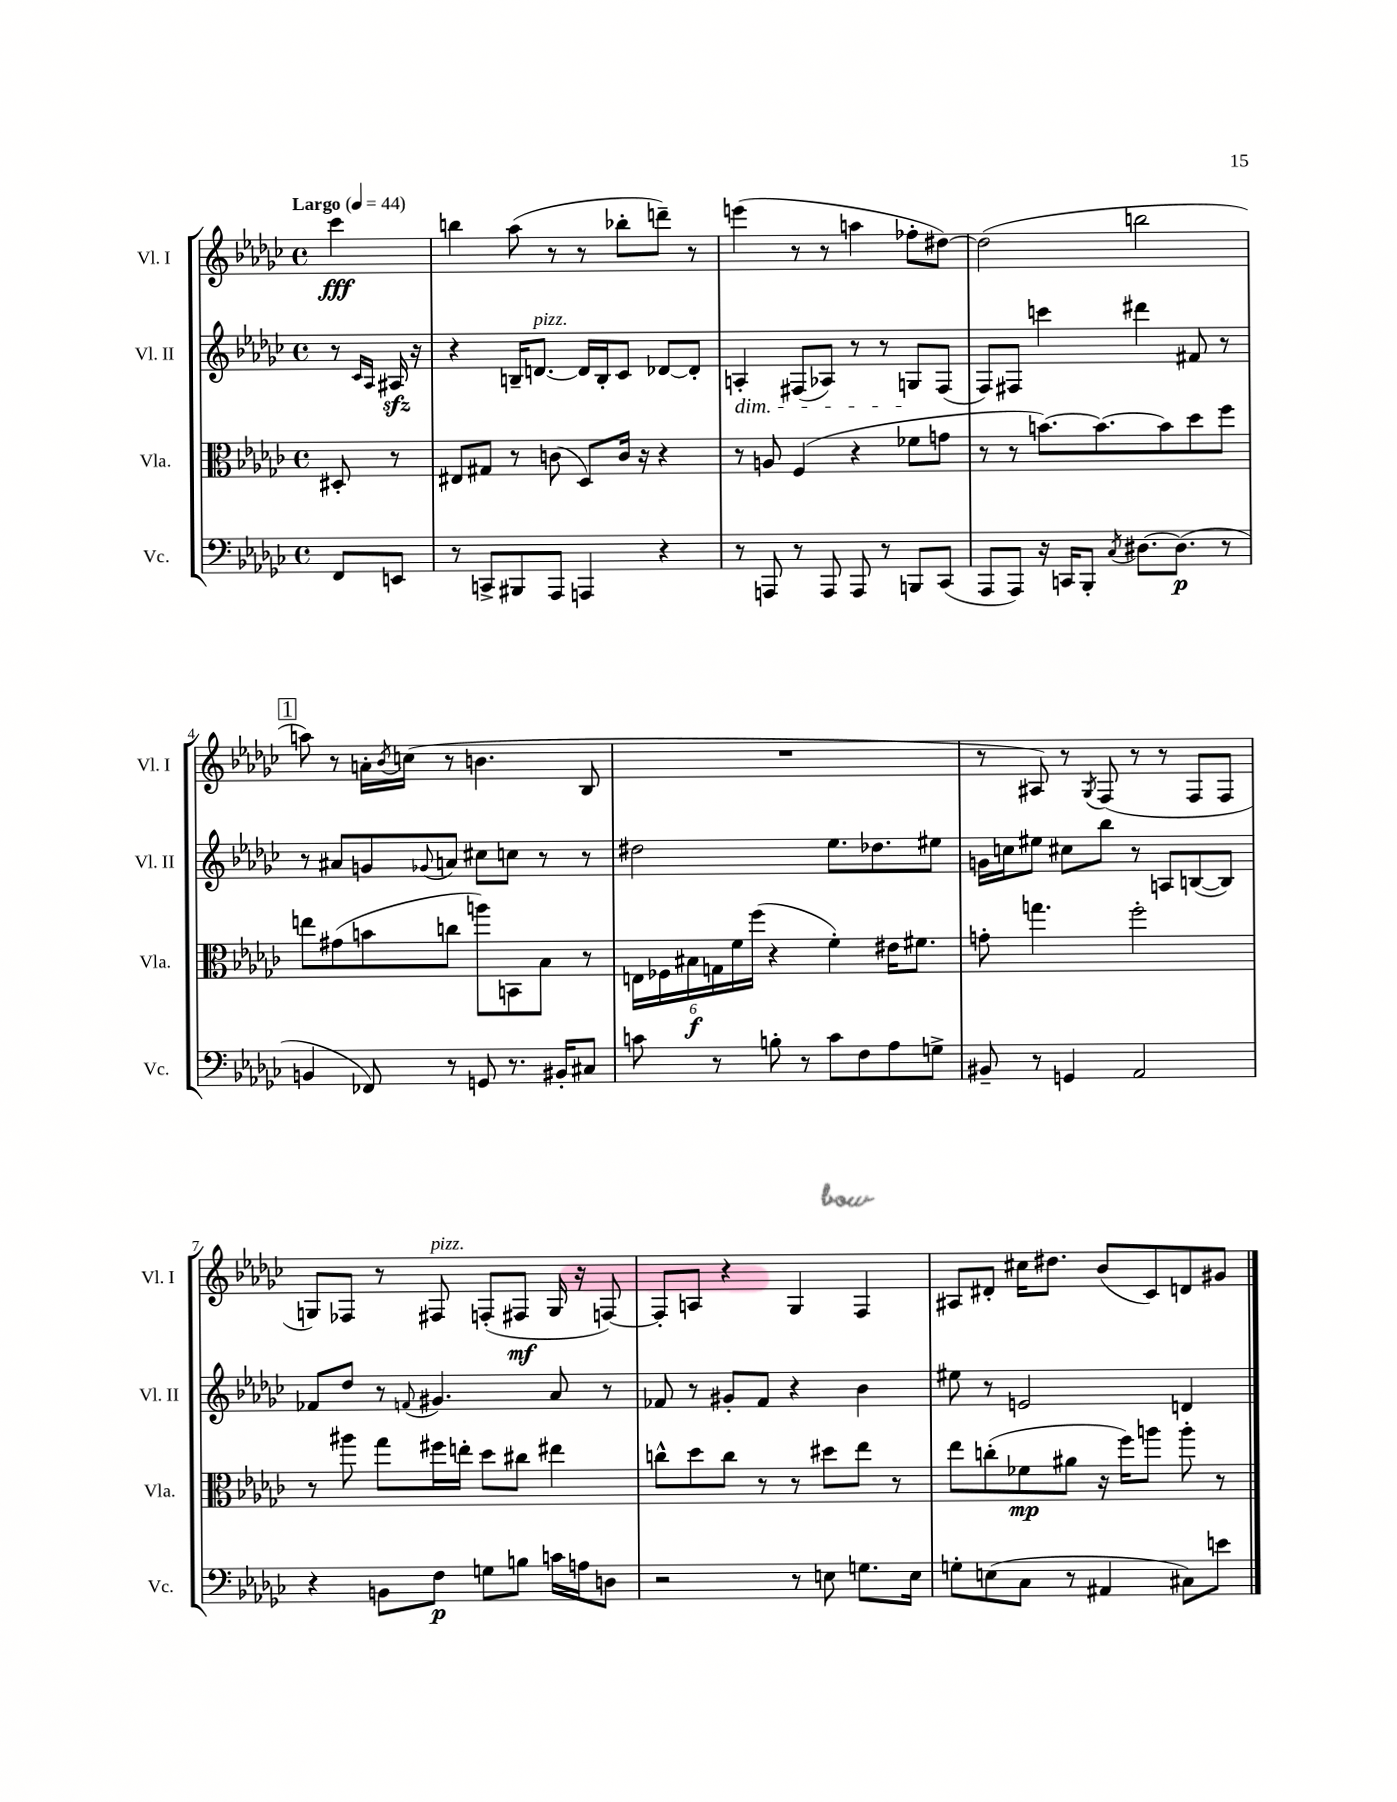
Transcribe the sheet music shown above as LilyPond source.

<<
\new StaffGroup <<
\new Staff = "s0" \with { instrumentName = "Vl. I" shortInstrumentName = "Vl. I" } {
    \clef treble \key ges \major \defaultTimeSignature \time 4/4 \partial 4 \tempo "Largo" 4 = 44
    ces'''4\fff |
    b''4 aes''8( r8 r8 bes''8-. d'''8--) r8 |
    e'''4( r8 r8 a''4 fes''8-. dis''8~) |
    dis''2( b''2 |
    \mark \markup { \box "1" } a''8) r8 a'16-. \acciaccatura { bes'8 } c''16( r8 b'4. bes8 |
    R1 |
    r8 ais8) r8 \acciaccatura { ges8 } f8( r8 r8 f8 f8 |
    g8) fes8 r8 fis8^\markup { \italic "pizz." } f8-.( fis8\mf g16 r16 f8~) |
    f8-. a8 r4 ges4 f4 |
    ais8 dis'8-. cis''16 dis''8. bes'8( ces'8) d'8 gis'8 \bar "|." |
}
\new Staff = "s1" \with { instrumentName = "Vl. II" shortInstrumentName = "Vl. II" } {
    \clef treble \key ges \major \defaultTimeSignature \time 4/4 \partial 4
    r8 \grace { ces'16 aes16 } ais16\sfz r16 |
    r4 b16-- d'8.~^\markup { \italic "pizz." } d'16 b16-. ces'8 des'8~ des'8-. |
    a4-.\dim fis8( aes8) r8 r8 g8\! fis8( |
    f8) fis8 c'''4 dis'''4 fis'8 r8 |
    \mark \markup { \box "1" } r8 ais'8 g'8 \appoggiatura { ges'8 } a'8 cis''8 c''8 r8 r8 |
    dis''2 ees''8. des''8. eis''8 |
    g'16 c''16 eis''8 cis''8 bes''8 r8 a8 b8~( b8) |
    fes'8 des''8 r8 \appoggiatura { f'8 } gis'4. aes'8 r8 |
    fes'8 r8 gis'8-. fes'8 r4 bes'4 |
    eis''8 r8 e'2 d'4 \bar "|." |
}
\new Staff = "s2" \with { instrumentName = "Vla." shortInstrumentName = "Vla." } {
    \clef alto \key ges \major \defaultTimeSignature \time 4/4 \partial 4
    dis8-. r8 |
    eis8 gis8 r8 c'8( des8) c'16 r16 r4 |
    r8 a8 f4( r4 fes'8 g'8 |
    r8 r8 b'8.~) b'8.~ b'8 des''8 f''8 |
    \mark \markup { \box "1" } e''8 gis'8( b'8 c''8 a''8) b,8 bes8 r8 |
    \tuplet 6/4 { e16 fes16 bis16\f g16 f'16 f''16( } r4 f'4-.) eis'16 fis'8. |
    g'8-. g''4. f''2-. |
    r8 ais''8 ges''8 fis''16 e''16-. des''8 cis''8 eis''4 |
    c''8-^ des''8 c''8 r8 r8 dis''8 ees''8 r8 |
    ees''8 c''8-.( fes'8\mp ais'8 r16 f''16) a''8 a''8-. r8 \bar "|." |
}
\new Staff = "s3" \with { instrumentName = "Vc." shortInstrumentName = "Vc." } {
    \clef bass \key ges \major \defaultTimeSignature \time 4/4 \partial 4
    f,8 e,8 |
    r8 c,8-> bis,,8 aes,,8 a,,4 r4 |
    r8 a,,8 r8 a,,8 a,,8 r8 b,,8 ces,8( |
    aes,,8 aes,,8) r16 c,16 bes,,8-. \acciaccatura { ces8 } dis8.~ dis8.\p( r8 |
    \mark \markup { \box "1" } b,4 fes,8) r8 g,8 r8. bis,16-. cis8 |
    c'8 r8 b8-. r8 c'8 f8 aes8 g8-> |
    bis,8-- r8 g,4 aes,2 |
    r4 b,8 f8\p g8 b8 c'16 a16 d8 |
    r2 r8 e8 g8. e16 |
    g8-. e8( ces8 r8 ais,4 cis8) e'8 \bar "|." |
}
>>
>>
